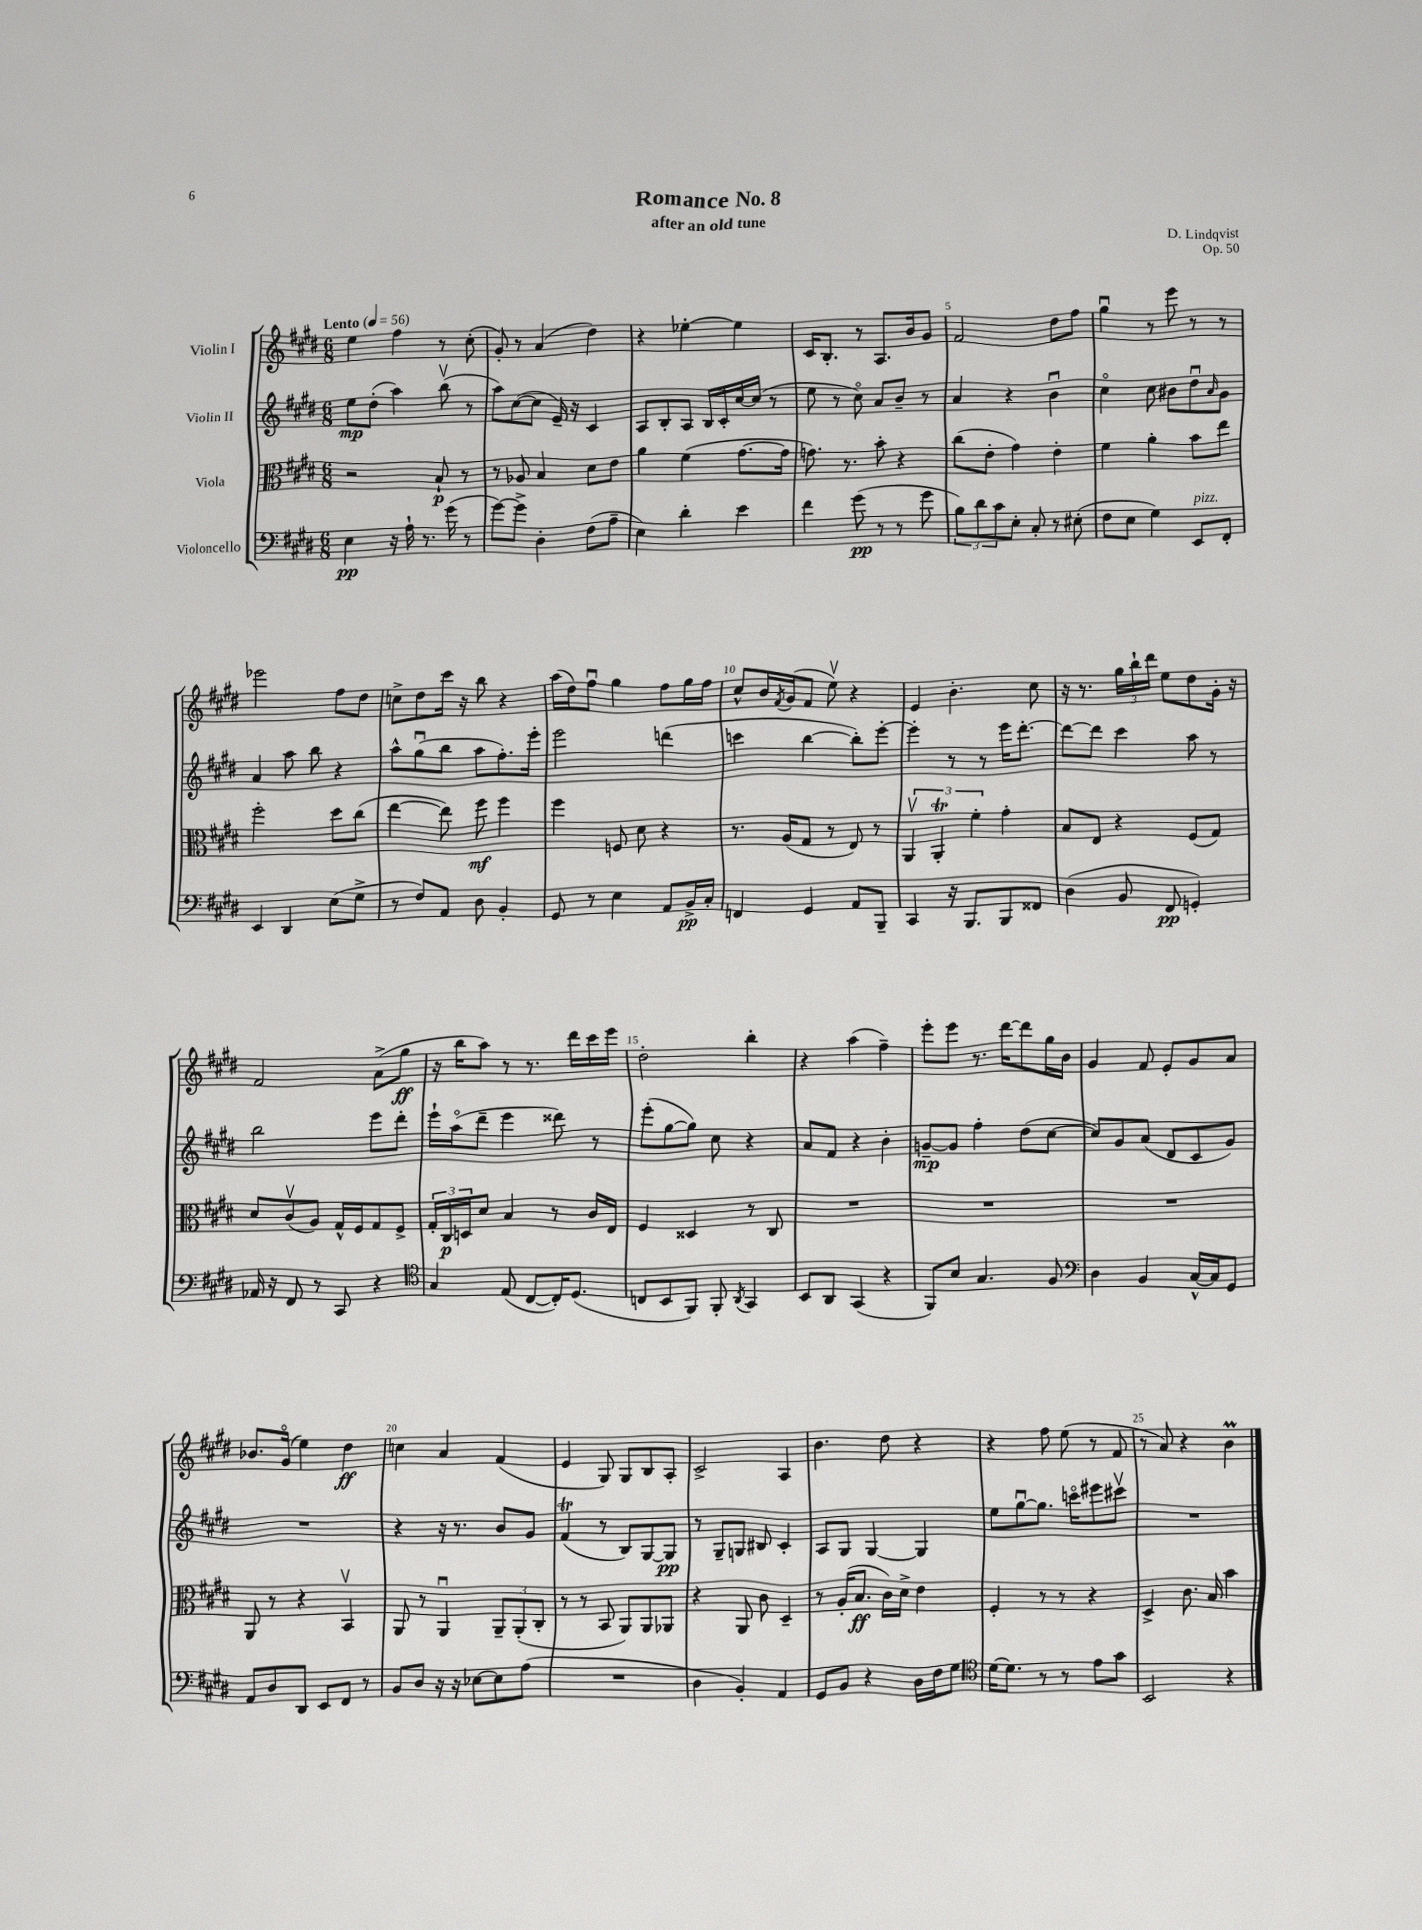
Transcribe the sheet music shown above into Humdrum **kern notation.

**kern	**kern	**kern	**kern
*staff4	*staff3	*staff2	*staff1
*clefF4	*clefC3	*clefG2	*clefG2
*k[f#c#g#d#]	*k[f#c#g#d#]	*k[f#c#g#d#]	*k[f#c#g#d#]
*M6/8	*M6/8	*M6/8	*M6/8
*MM56	*MM56	*MM56	*MM56
4E\	2r	8ee\L	4ee\
.	.	(8dd#'\J	.
16r	.	4aa\)	4ff#\
16A`\	.	.	.
8.r	.	.	.
.	8B`/	(8bbv\	8r
(16g#\	.	.	.
8r	8r	8r	(8cc#'\
=	=	=	=
[8g#\L)	8r	8aa\L)	8g#'/)
8g#^\]J	8A-/	([8cc#\	8r
4D#'\	4B/	8cc#\]J	(4a/
.	.	16e~/)	.
.	.	16r	.
(8F#\L	8d#\L	4c#/	4dd#\)
8A~\J	8e\J	.	.
=	=	=	=
4E\)	4a\	8A/L	4r
.	.	8B'/	.
4d#'\	(4f#\	8A/J	[4ee-'\
.	.	16B/LL	.
.	.	16c#'/	.
4e\	[8.g#\L	[16cc#/	4ee-\]
.	.	(16cc#/]JJ	.
.	.	8r	.
.	16g#\]Jk	.	.
=	=	=	=
4f#\	8.g\)	8ee\	16c#/LK
.	.	.	8.B'/J
.	.	8r	.
.	8.r	.	.
(8g#\	.	8cc#o\)	8r
8r	8b'\	8a/L	8.A/L
8r	4r	8b~/J	.
.	.	.	16b/k
8g#\	.	8r	8g#/J
=	=	=	=
12B\L)	(8cc#\L	4a/	2f#/
12d#\	.	.	.
.	8e'\J	.	.
12c#\	.	.	.
8E'\J	4g#\)	4r	.
8C#'/	.	.	.
8r	4e'\	4bu\	8dd#\L
(8E#'\	.	.	8ff#\J
=	=	=	=
8F#\L	4f#\	4cc#o\	4gg#u\
8E\J	.	.	.
4G#\)	4a'\	8cc#\	8r
.	.	8b#\L	8eee\
8EE/L	8b\L	8dd#u\	8r
.	.	16qqa/	.
8FF#'/J	8ee\J	8g#\J	8r
=	=	=	=
4EE/	2ff#'\	4a/	2eee-\
4DD#/	.	8aa\	.
.	.	8bb\	.
(8E\L	8dd#\L	4r	8ff#\L
8G#^\J	(8cc#\J	.	8dd#\J
=	=	=	=
8r	[4ee\	8aa^^\L	8cc^\L
8F#/L)	.	(8gg#u\	8dd#\
8AA/J	8ee\])	8bb\J	16ccc#\Jk
.	.	.	16r
8D#\	8ff#\	8aa\L	8bb\
4BB'/	4ff#\	8.ff#'\)	4r
.	.	16eee'\Jk	.
=	=	=	=
8GG#/	4ff#\	2eee\	(16aa\LL
.	.	.	16dd#\J)
8r	.	.	8ff#u\J
4E\	8F/	.	4gg#\
.	8d#\	.	.
8AA/L	4r	(4ddd\	8ff#\L
16BB^/L	.	.	16gg#\L
16C#'/JJ	.	.	16ff#\JJ
=	=	=	=
4FF/	8.r	4ccc\	8cc#^^/L
.	.	.	16b/L
.	.	.	8qf#/
.	(16A/LK	.	(16g#/J
4GG#/	8G#/J	[4bb\	8f#/J
.	8r	.	8eev\)
8AA/L	8E/)	8bb'\]L)	4r
8BBB~/J	8r	[8eee'\J	.
=	=	=	=
4CC#/	6AAv/	4eee'\]	4e/
.	6AA'/	.	.
16r	.	8r	4.b'\
8.BBB/L	.	.	.
.	6f#'\	.	.
.	.	8r	.
8BBB/	4g#'\	16eee\LK	.
.	.	[8.ddd#'\J	.
8FF##/J	.	.	8cc#\
=	=	=	=
(4D#\	8B/L	8ddd#\_L	16r
.	.	.	8.r
.	8E/J	8ddd#\]J	.
8BB/	4r	4ccc#\	24gg#\LL
.	.	.	24bb`\
.	.	.	24ddd#\JJ
8FF#/	.	.	8ee\L
4GG'/)	(8F#/L	8aa\	8dd#\
.	8G#/J)	8r	16g#'\Jk
.	.	.	16r
=	=	=	=
16AA-/	8d#/L	2bb\	2f#/
16r	.	.	.
8FF#/	(8c#v/	.	.
8r	8A/J)	.	.
8CC#/	16G#^^/LL	.	.
.	16F#/J	.	.
4r	8G#/	8eee\L	(8a^\L
.	8F#^/J	8ddd#'\J	8gg#\J
=	=	=	=
*clefC4	*	*	*
4G#/	24G#'/LL	16eee`\LL	16r
.	24C#/	.	.
.	.	(16aao\J	16bb\LK
.	24D/J	.	.
.	8d#/J	8ddd#~\J	8aa\J)
(8E/	4B/	4eee\	8r
[8C#/L	.	.	8.r
16C#'/]K)	8r	8ddd##\)	.
(8.D#/J	.	.	16ddd#\LL
.	16c#/LL	8r	16ccc#\
.	16E/JJ	.	16eee\JJ
=	=	=	=
8C/L	4F#/	(8eee'\L	2dd#'\
8BB/	.	[8gg#\	.
8FF#/J)	4D##/	8gg#\]J)	.
8FF#'/	.	8cc#\	.
8qAA/	.	.	.
4GG#/	8r	4r	4bb'\
.	8C#/	.	.
=	=	=	=
8BB/L	2.r	8a/L	4r
8AA/J	.	8f#/J	.
(4GG#/	.	4r	(4aa\
4r	.	4b'\	4ff#~\)
=	=	=	=
8FF#/L)	2.r	[8g~/L	8eee'\L
8B/J	.	8g/]J	8eee\J
4.G#/	.	4ff#'\	8.r
.	.	.	[16ddd#\LK
.	.	(8dd#\L	8ddd#\]
8F#/	.	[8cc#\J	16gg#\L
.	.	.	16b\JJ
=	=	=	=
*clefF4	*	*	*
4D#\	2.r	8cc#/]L)	4g#/
.	.	8g#/	.
4BB/	.	(8a/J	8f#/
.	.	8d#/L	8e'/L
[16C#^^/LL	.	8c#/	8g#/
16C#/]J	.	.	.
8GG#/J	.	8g#/J)	8a/J
=	=	=	=
8AA/L	8AA/	2.r	8.b-/L
8D#/	8r	.	.
.	.	.	(16g#o/Jk
8DD#/J	4r	.	4ee\)
8EE/L	.	.	.
8FF#/J	4BBv/	.	4dd#\
8r	.	.	.
=	=	=	=
8BB/L	8AA/	4r	4cc\
8D#/J	8r	.	.
16r	4AAu/	16r	4a/
16r	.	8.r	.
[8E-\L	.	.	.
8E-\]	12AA~/L	8b/L	(4f#/
.	(12AA'/	.	.
(8A\J	.	8g#/J	.
.	12C#'/J	.	.
=	=	=	=
2.r	8r	(4f#/	4e/
.	8r	.	.
.	8BB/	8r	8G#/)
.	8AA/L)	8B/L)	8G#/L
.	8AA/	[8G#/	8B/
.	8AA-/J	8G#/]J	8A'/J
=	=	=	=
4D#\	4r	8r	2c#^/
.	.	8G#~/L	.
4BB'/)	8AA/	8G/J	.
.	8c#\	8B#/	.
4AA/	4D#~/	4c#'/	4A/
=	=	=	=
8GG#/L	8r	8A/L	4.b\
8BB/J	(16A'/LK	8G#/J	.
.	8.B/J	.	.
4r	.	[4G#/	.
.	16c#\LL)	.	8dd#\
.	16d#^\JJ	.	.
16D#\LL	4e\	4G#/]	4r
16F#\J	.	.	.
8G#\J	.	.	.
=	=	=	=
*clefC4	*	*	*
[16d#\LK	4F#'/	8ee\L	4r
8.d#\]J	.	.	.
.	.	[8gg#u\	.
8r	8r	8.gg#\]J	8ff#\
8r	8r	.	(8ee\
.	.	16ccco\LK	.
8e\L	4r	8eee#\	8r
8g#\J	.	8ccc#v\J	8f#/
=	=	=	=
2BB/	4D#^/	2.r	8r
.	.	.	8a/)
.	8.c#\	.	4r
.	16B/	.	.
4r	4b\	.	4b\
==	==	==	==
*-	*-	*-	*-
